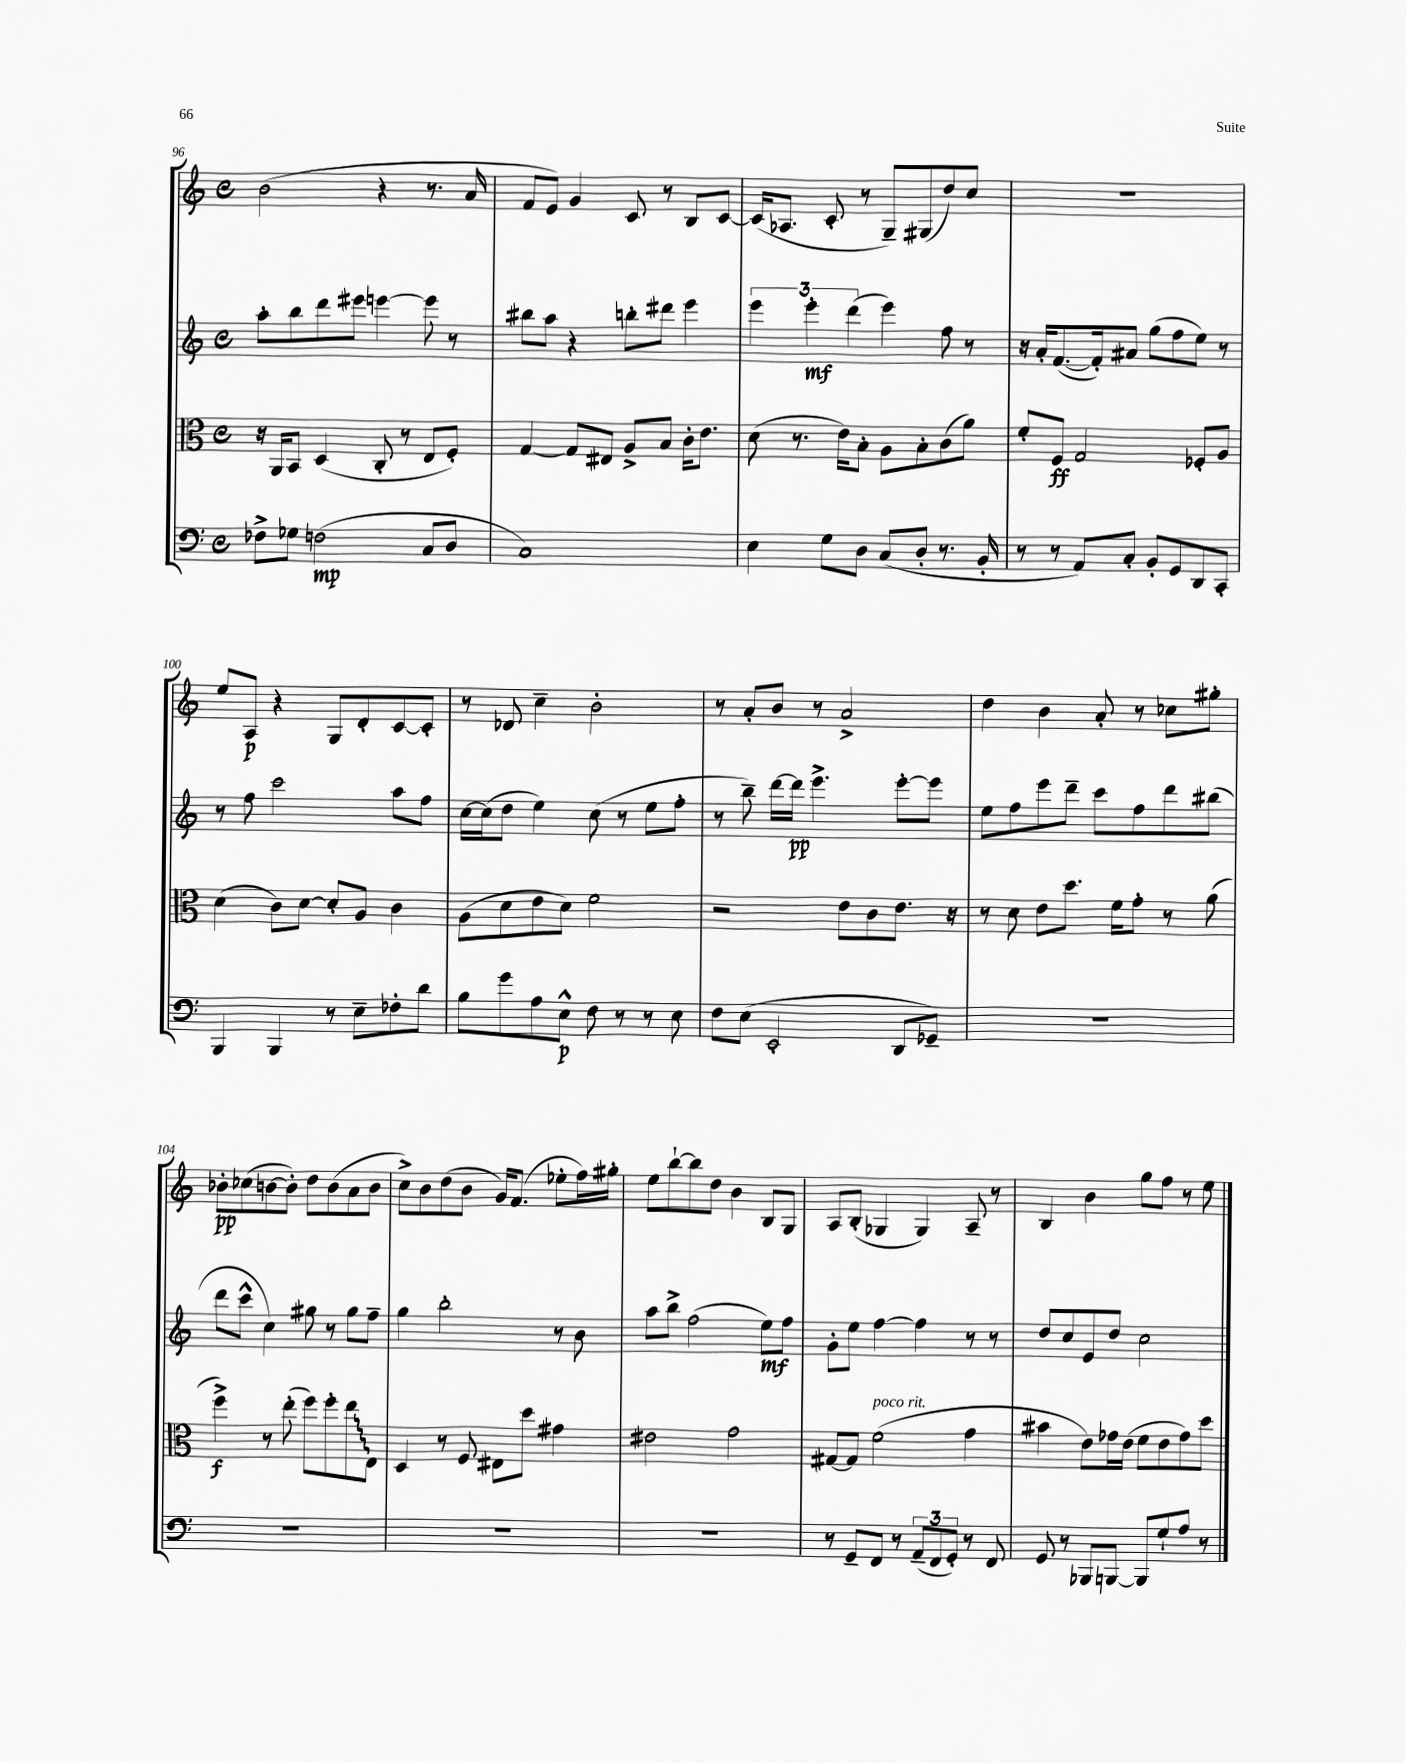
<<
\new StaffGroup <<
\new Staff = "s0" {
    \clef treble \key c \major \defaultTimeSignature \time 4/4
    b'2( r4 r8. a'16 |
    f'8 e'8) g'4 c'8 r8 b8 c'8~ |
    c'16( aes8. c'8-. r8 g8--) gis8( d''8) c''8 |
    r1 |
    e''8 a8\p r4 g8 d'8-. c'8~ c'8-. |
    r8 des'8 c''4-- b'2-. |
    r8 a'8-. b'8 r8 a'2-> |
    d''4 b'4 a'8-. r8 ces''8 gis''8-. |
    bes'8-.\pp ces''8( b'8~ b'8-.) d''8 b'8( a'8 b'8 |
    c''8->) b'8 d''8( b'8 g'16) f'8.( ees''8-. f''16) gis''16-. |
    e''8 b''8~-! b''8 d''8 b'4 b8 g8 |
    a8 b8-.( ges4 ges4) a8-- r8 |
    b4 b'4 g''8 f''8 r8 e''8 \bar "|." |
}
\new Staff = "s1" {
    \clef treble \key c \major \defaultTimeSignature \time 4/4
    a''8-. b''8 d'''8 eis'''8 e'''4~ e'''8 r8 |
    bis''8 a''8 r4 b''8-. dis'''8 e'''4 |
    \tuplet 3/2 { e'''4 e'''4-.\mf d'''4( } e'''4) f''8 r8 |
    r16 a'16-. f'8.~( f'16-.) ais'8 g''8( f''8 e''8) r8 |
    r8 f''8 c'''2 a''8 f''8 |
    c''16~ c''16( d''8 e''4) c''8( r8 e''8 f''8-. |
    r8 b''8--) d'''16~ d'''16\pp e'''4.-> e'''8~-. e'''8 |
    e''8 f''8 e'''8 d'''8-- c'''8 f''8 d'''8 bis''8( |
    d'''8 c'''8-^ c''4) gis''8 r8 gis''8 f''8-- |
    g''4 b''2-. r8 b'8 |
    a''8 b''8-> f''2( e''8\mf) f''8 |
    g'8-. e''8 f''4~ f''4 r8 r8 |
    d''8 c''8 e'8 d''8 c''2 \bar "|." |
}
\new Staff = "s2" {
    \clef alto \key c \major \defaultTimeSignature \time 4/4
    r16 a,16 b,8 d4( c8-. r8 e8 f8-.) |
    g4~ g8 eis8 a8-> b8 c'16-. e'8. |
    d'8( r8. e'16) b8-. a8 b8-. c'8( a'8) |
    f'8-. f8\ff g2 fes8-. a8 |
    d'4( c'8) d'8~ d'8-. a8 c'4 |
    a8( d'8 e'8 d'8) f'2 |
    r2 e'8 c'8 e'8. r16 |
    r8 d'8 e'8 d''8. f'16 g'8-. r8 a'8( |
    f''4->\f) r8 e''8-.( f''8) f''8-. \once \override Glissando.style = #'zigzag e''8\glissando e8 |
    d4 r8 f8 eis8 d''8 gis'4 |
    eis'2 g'2 |
    gis8~ gis8 f'2^\markup { \italic "poco rit." }( g'4 |
    bis'4 e'8) ges'16 e'16( f'8 e'8 ges'8) d''8 \bar "|." |
}
\new Staff = "s3" {
    \clef bass \key c \major \defaultTimeSignature \time 4/4
    fes8-> ges8 f2\mp( c8 d8 |
    c1) |
    e4 g8 d8 c8( d8-. r8. b,16-. |
    r8 r8 a,8) c8-. b,8-. g,8 d,8 c,8-. |
    b,,4 b,,4 r8 e8-- fes8-. d'8 |
    b8 g'8 a8 e8-^\p f8 r8 r8 e8 |
    f8 e8( e,2-. d,8 ges,8--) |
    R1 |
    R1 |
    R1 |
    R1 |
    r8 g,8-- f,8 r8 \tuplet 3/2 { a,8--( f,8 g,8-.) } r8 f,8 |
    g,8 r8 bes,,8 b,,8~ b,,8 g8-! a8 r8 \bar "|." |
}
>>
>>
\layout { \context { \Score currentBarNumber = #96 } }
